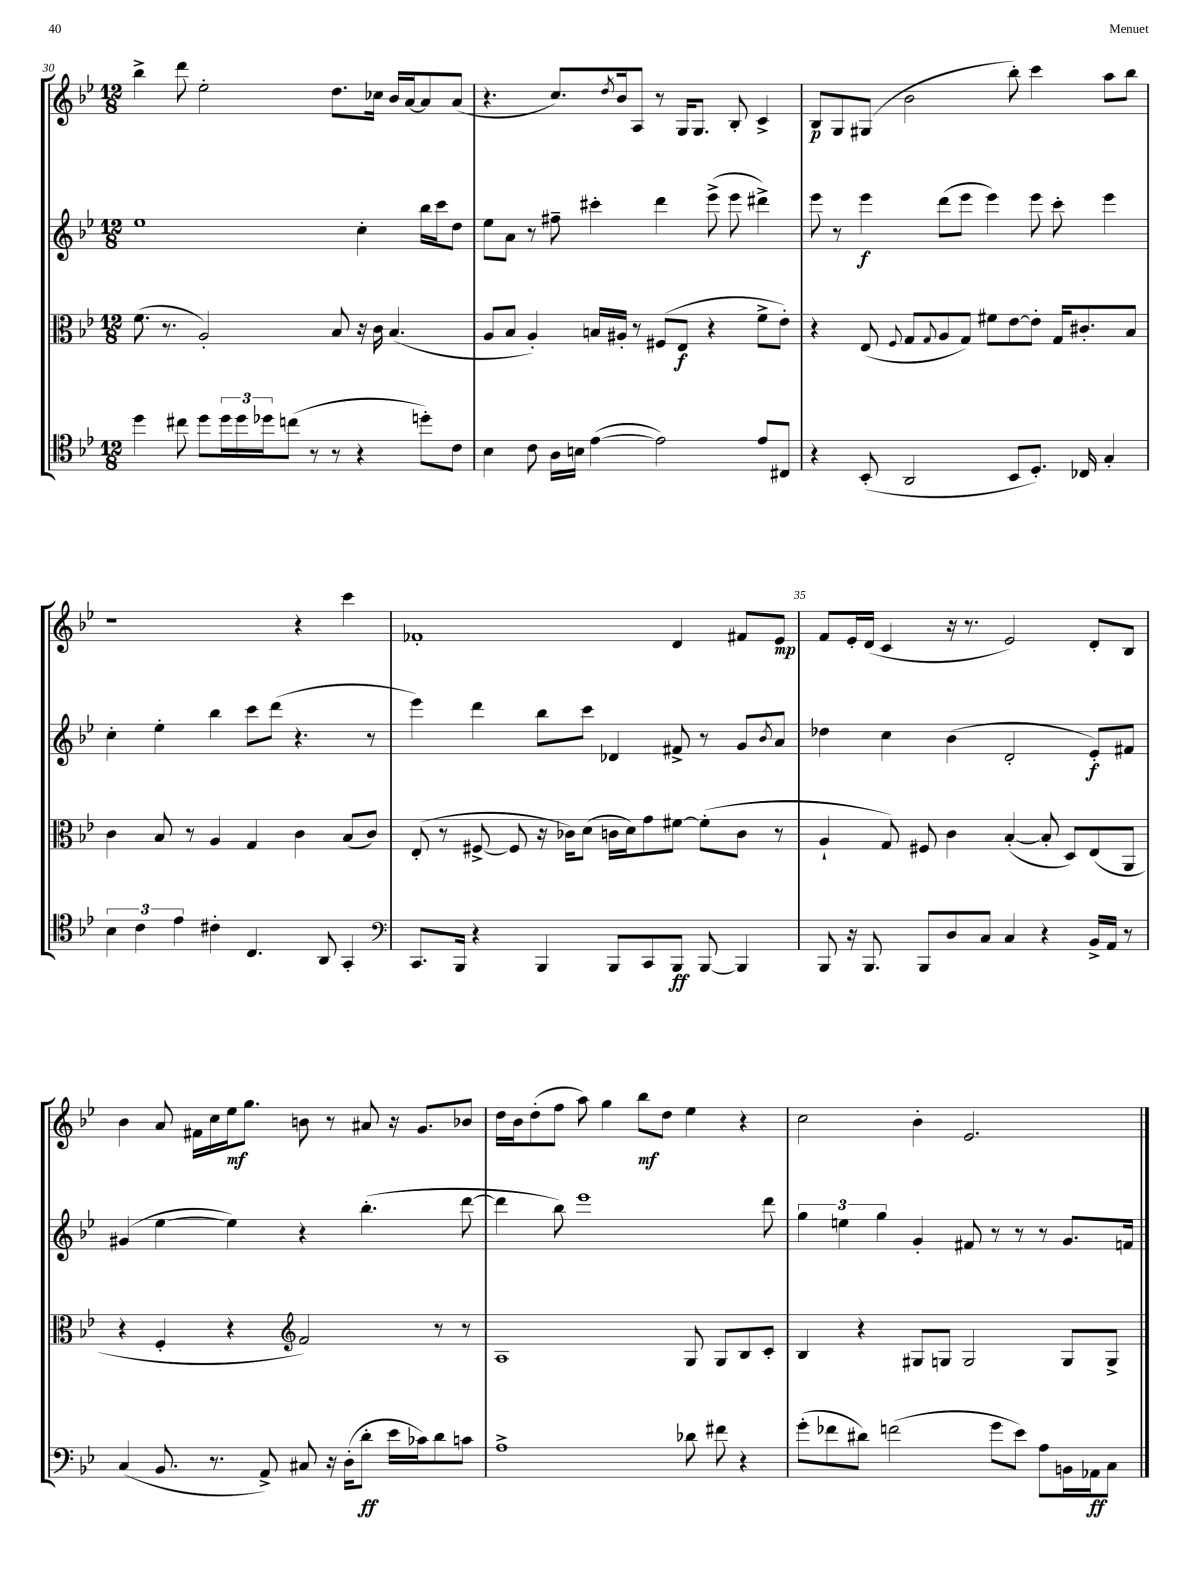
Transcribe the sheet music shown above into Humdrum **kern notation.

**kern	**dynam	**kern	**dynam	**kern	**dynam	**kern	**dynam
*part4	*part4	*part3	*part3	*part2	*part2	*part1	*part1
*staff4	*staff4	*staff3	*staff3	*staff2	*staff2	*staff1	*staff1
*clefC4	*	*clefC3	*	*clefG2	*	*clefG2	*
*k[b-e-]	*	*k[b-e-]	*	*k[b-e-]	*	*k[b-e-]	*
*M12/8	*	*M12/8	*	*M12/8	*	*M12/8	*
=30	=30	=30	=30	=30	=30	=30	=30
4dd\	.	(8.f\	.	1ee-	.	4bb-^\	.
.	.	8.r	.	.	.	.	.
8cc#X\	.	.	.	.	.	8ddd\	.
8dd\L	.	2A'/)	.	.	.	2ee-'\	.
24dd\L	.	.	.	.	.	.	.
24dd\	.	.	.	.	.	.	.
24dd-X\J	.	.	.	.	.	.	.
(8ccn\J	.	.	.	.	.	.	.
8r	.	.	.	.	.	.	.
8r	.	8B-/	.	.	.	8.dd\L	.
4r	.	16r	.	4cc'\	.	.	.
.	.	16c\	.	.	.	16cc-X\Jk	.
.	.	(4.B-/	.	.	.	16b-/LL	.
.	.	.	.	.	.	[16a/J	.
8ddn'\L)	.	.	.	16bb-\LL	.	8a/]	.
.	.	.	.	16ccc\J	.	.	.
8c\J	.	.	.	8dd\J	.	(8a/J	.
=31	=31	=31	=31	=31	=31	=31	=31
4B-\	.	8A/L	.	8ee-\L	.	4.r	.
.	.	8B-/J	.	8a\J	.	.	.
8c\	.	4A'/)	.	8r	.	.	.
16A\LL	.	.	.	8ff#X~\	.	8.cc/L)	.
16Bn\JJ	.	.	.	.	.	.	.
([4e-\	.	16Bn/LL	.	4ccc#X'\	.	.	.
.	.	.	.	.	.	8qdd/	.
.	.	16A#X'/JJ	.	.	.	16b-/k	.
.	.	8r	.	.	.	8A/J	.
2e-\])	.	(8F#X/L	.	4ddd\	.	8r	.
.	.	8E-/J	f	.	.	16G/KL	.
.	.	.	.	.	.	8.G/J	.
.	.	4r	.	(8eee-^\	.	.	.
.	.	.	.	8eee-\	.	8B-'/	.
8e-/L	.	8f^\L	.	4ddd#X^\)	.	4c^/	.
8C#X/J	.	8e-'\J)	.	.	.	.	.
=32	=32	=32	=32	=32	=32	=32	=32
4r	.	4r	.	8eee-\	.	8B-/L	p
.	.	.	.	8r	.	8G/	.
(8BB-'/	.	(8E-/	.	4eee-\	f	(8G#X/J	.
.	.	8qqF/	.	.	.	.	.
2AA/	.	8G/L	.	.	.	2b-\	.
.	.	8qqG/	.	.	.	.	.
.	.	8A/	.	(8ddd\L	.	.	.
.	.	8G/J)	.	8eee-\J	.	.	.
.	.	8f#X\L	.	4eee-\)	.	.	.
8BB-/L	.	[8e-\	.	.	.	8bb-'\)	.
8.D'/J)	.	8e-'\J]	.	8eee-\	.	4ccc\	.
.	.	16G/KL	.	8ccc'\	.	.	.
16C-X/	.	8.c#X'/	.	.	.	.	.
4G'/	.	.	.	4eee-\	.	8aa\L	.
.	.	8B-/J	.	.	.	8bb-\J	.
!!LO:LB:g=z
=33	=33	=33	=33	=33	=33	=33	=33
6B-\	.	4c\	.	4cc'\	.	1r	.
6c\	.	.	.	.	.	.	.
.	.	8B-/	.	4ee-'\	.	.	.
6e-\	.	.	.	.	.	.	.
.	.	8r	.	.	.	.	.
4c#X'\	.	4A/	.	4bb-\	.	.	.
4.C/	.	4G/	.	8ccc\L	.	.	.
.	.	.	.	(8ddd\J	.	.	.
.	.	4c\	.	4.r	.	4r	.
8AA/	.	.	.	.	.	.	.
4GG'/	.	(8B-/L	.	.	.	4ccc\	.
.	.	8c/J)	.	8r	.	.	.
=34	=34	=34	=34	=34	=34	=34	=34
*clefF4	*	*	*	*	*	*	*
8.CC/L	.	(8E-'/	.	4eee-\)	.	1f-X'	.
.	.	8r	.	.	.	.	.
16BBB-/Jk	.	.	.	.	.	.	.
4r	.	[8F#X^/	.	4ddd\	.	.	.
.	.	8F#/]	.	.	.	.	.
4BBB-/	.	16r	.	8bb-\L	.	.	.
.	.	16c-X\KL)	.	.	.	.	.
.	.	(8d\J	.	8ccc\J	.	.	.
8BBB-/L	.	16cn\LL	.	4d-X/	.	.	.
.	.	16d\J)	.	.	.	.	.
8CC/	.	8g\	.	.	.	.	.
8BBB-/J	ff	[8f#X\J	.	8f#X^/	.	4d/	.
[8BBB-/	.	(8f#'\L]	.	8r	.	.	.
4BBB-/]	.	8c\J	.	8g/L	.	8f#X/L	.
.	.	.	.	8qb-/	.	.	.
.	.	8r	.	8a/J	.	8e-/J	mp
=35	=35	=35	=35	=35	=35	=35	=35
8BBB-/	.	4A`/	.	4dd-X\	.	8f/L	.
16r	.	.	.	.	.	16e-'/L	.
8.BBB-/	.	.	.	.	.	(16d/JJ	.
.	.	8G/)	.	4cc\	.	4c/	.
8BBB-/L	.	8F#X/	.	.	.	.	.
8D/	.	4c\	.	(4b-\	.	16r	.
.	.	.	.	.	.	8.r	.
8C/J	.	.	.	.	.	.	.
4C/	.	([4B-'/	.	2d'/	.	2e-/)	.
4r	.	8B-'/]	.	.	.	.	.
.	.	8D/L)	.	.	.	.	.
16BB-^/LL	.	(8E-/	.	8e-'/L)	f	8d'/L	.
16AA/JJ	.	.	.	.	.	.	.
8r	.	8AA/J	.	8f#X/J	.	8B-/J	.
!!LO:LB:g=z
=36	=36	=36	=36	=36	=36	=36	=36
(4C/	.	4r	.	(4g#X/	.	4b-\	.
8.BB-/	.	4F'/	.	[4ee-\	.	8a/	.
.	.	.	.	.	.	16f#X\LL	.
8.r	.	.	.	.	.	16cc\	.
.	.	4r	.	4ee-\])	.	16ee-\J	mf
.	.	.	.	.	.	8.gg\J	.
8AA^/)	.	.	.	.	.	.	.
*	*	*clefG2	*	*	*	*	*
8C#X/	.	2f/)	.	4r	.	8bn\	.
16r	.	.	.	.	.	8r	.
(16D'\KL	.	.	.	.	.	.	.
8d'\J	ff	.	.	(4.bb-'\	.	8a#X/	.
16e-\LL	.	.	.	.	.	16r	.
16c-X\J)	.	.	.	.	.	8.g/L	.
8d\	.	8r	.	.	.	.	.
8cn\J	.	8r	.	[8ddd\	.	8b-X/J	.
=37	=37	=37	=37	=37	=37	=37	=37
1A^	.	1A	.	4ddd\]	.	16dd\LL	.
.	.	.	.	.	.	16b-\J	.
.	.	.	.	.	.	(8dd'\	.
.	.	.	.	8bb-\)	.	8ff\J	.
.	.	.	.	1eee-	.	8aa\)	.
.	.	.	.	.	.	4gg\	.
.	.	.	.	.	.	8bb-\L	mf
.	.	.	.	.	.	8dd\J	.
8d-X\	.	8G/	.	.	.	4ee-\	.
8f#X\	.	8G/L	.	.	.	.	.
4r	.	8B-/	.	.	.	4r	.
.	.	8c'/J	.	8ddd\	.	.	.
=38	=38	=38	=38	=38	=38	=38	=38
(8g'\L	.	4B-/	.	6gg\	.	2cc\	.
8f-X\	.	.	.	.	.	.	.
.	.	.	.	6een\	.	.	.
8d#X\J)	.	4r	.	.	.	.	.
.	.	.	.	6gg\	.	.	.
(2fn\	.	.	.	.	.	.	.
.	.	8G#X/L	.	4g'/	.	4b-'\	.
.	.	8Gn/J	.	.	.	.	.
.	.	2G/	.	8f#X/	.	2.e-/	.
8g\L	.	.	.	8r	.	.	.
8e-\J)	.	.	.	8r	.	.	.
8A\L	.	.	.	8r	.	.	.
16BBn\L	.	8G/L	.	8.g/L	.	.	.
16AA-X\J	ff	.	.	.	.	.	.
8C\J	.	8G^/J	.	.	.	.	.
.	.	.	.	16fn/Jk	.	.	.
==	==	==	==	==	==	==	==
*-	*-	*-	*-	*-	*-	*-	*-
